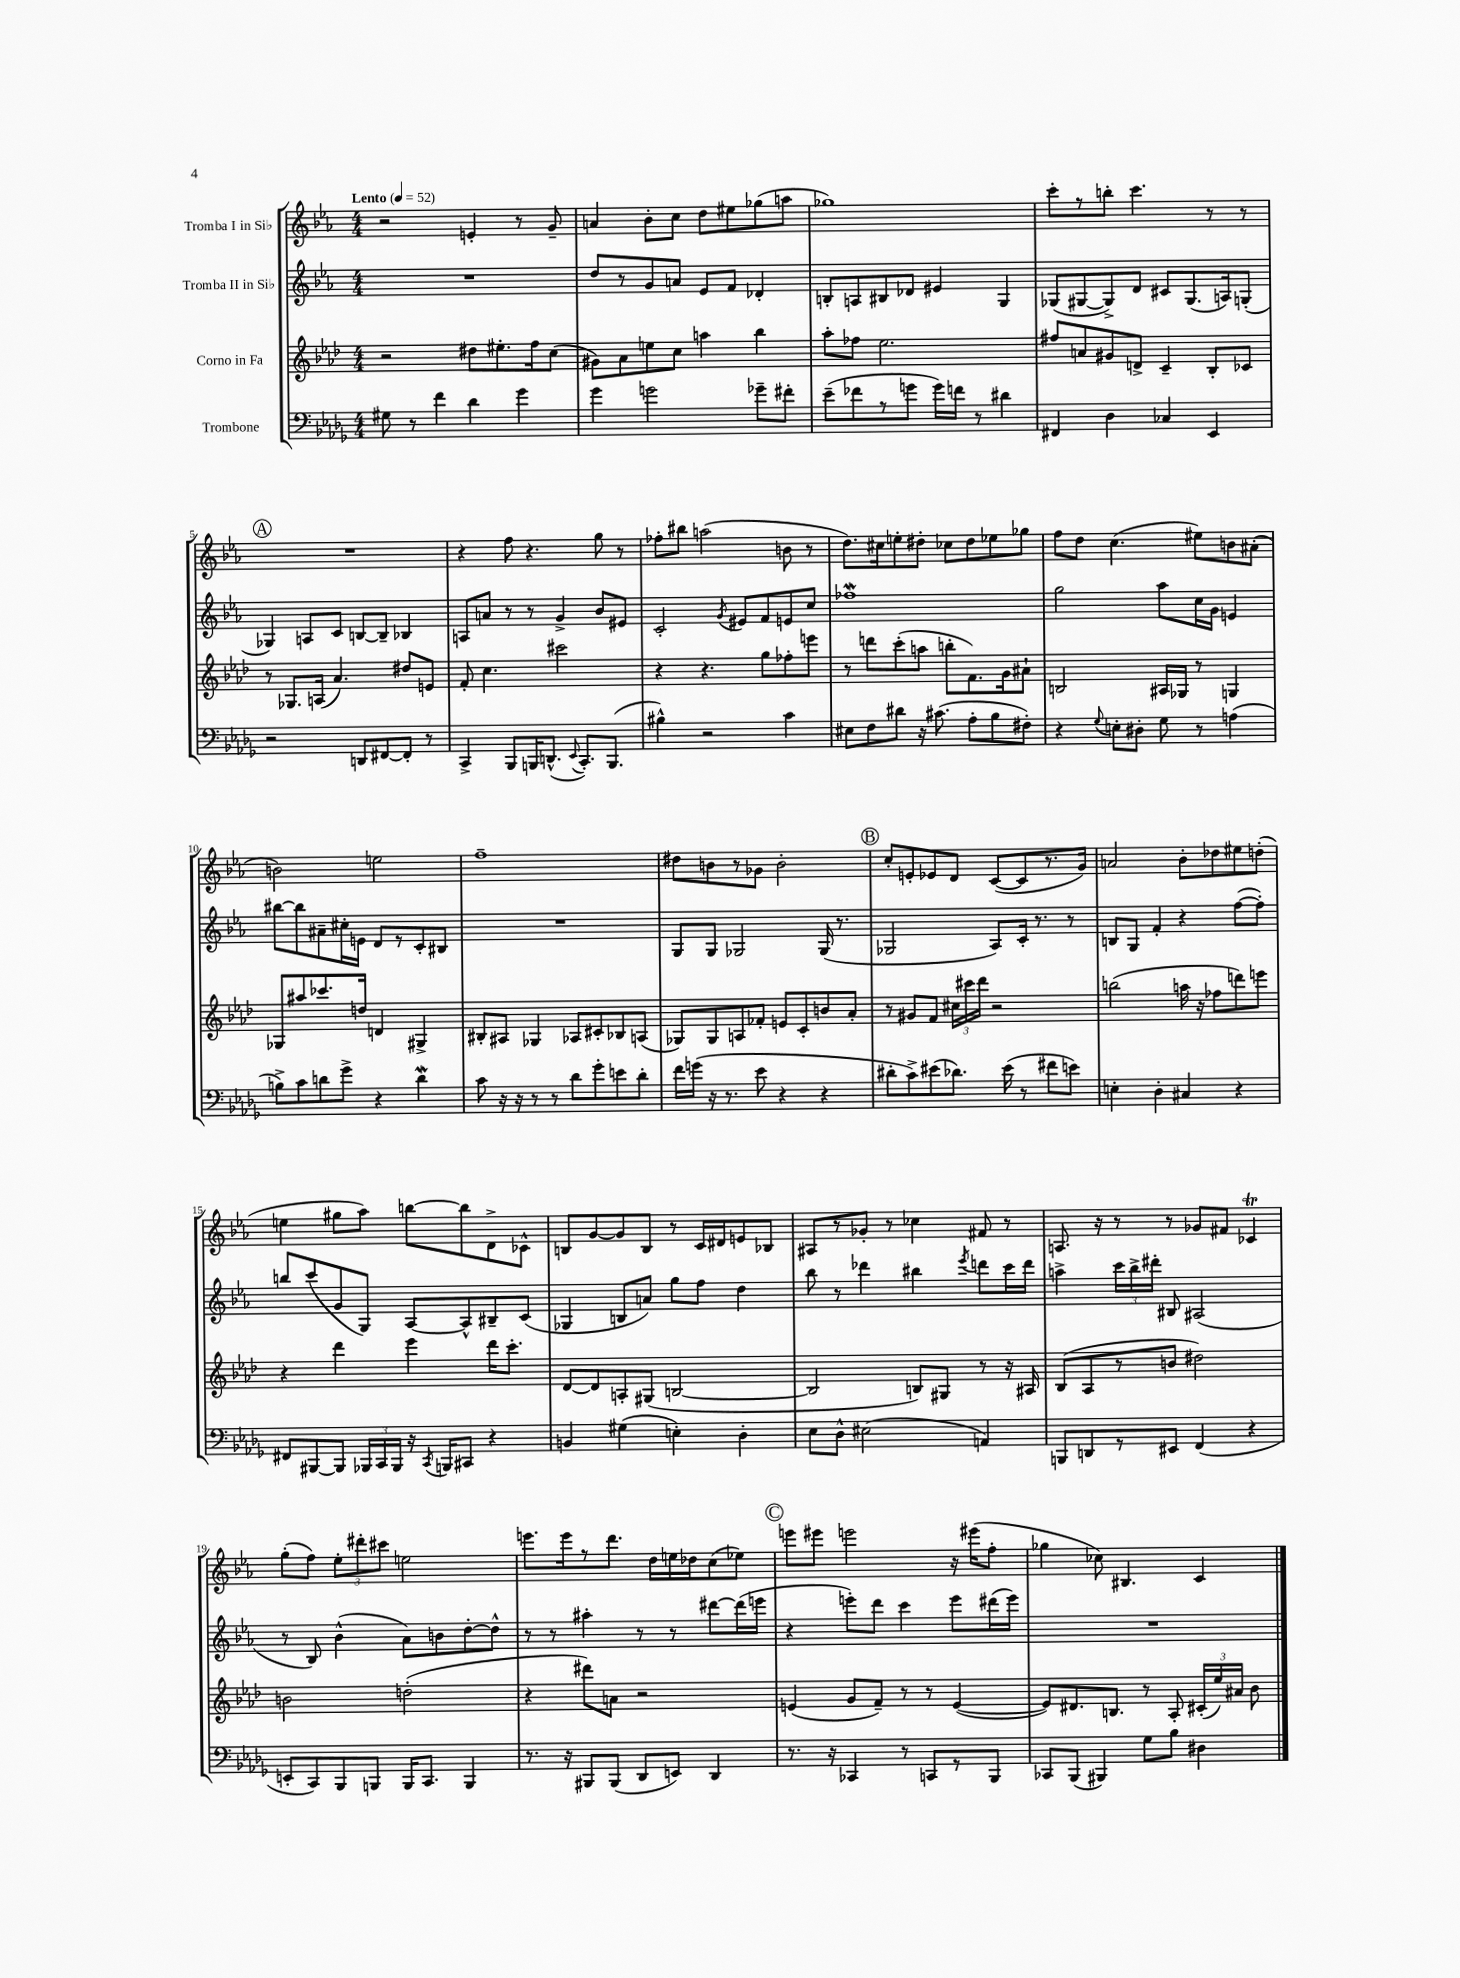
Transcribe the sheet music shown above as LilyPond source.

<<
\new StaffGroup <<
\new Staff = "s0" \with { instrumentName = "Tromba I in Sib" } {
    \clef treble \key ees \major \numericTimeSignature \time 4/4 \tempo "Lento" 4 = 52
    \autoBeamOff r2 e'4-. r8 g'8-- |
    a'4 bes'8[-. c''8] d''8[ eis''8 ges''8( a''8] |
    ges''1) |
    c'''8[-. r8 b''8]-. c'''4. r8 r8 |
    \mark \markup { \circle "A" } R1 |
    r4 f''8 r4. g''8 r8 |
    fes''8[-. bis''8] a''2( b'8 r8 |
    d''8.[) cis''16 e''8-. dis''8]-. ces''8[ dis''8 ees''8 ges''8] |
    f''8[ d''8] c''4.( eis''8[) b'8 ais'8]-.( |
    b'2) e''2 |
    f''1-- |
    dis''8[ b'8 r8 ges'8] b'2-. |
    \mark \markup { \circle "B" } c''8[-. e'8-. ees'8 d'8] c'8[~( c'8 r8. g'16]) |
    a'2 bes'8[-. des''8 eis''8 d''8]-.( |
    e''4 gis''8[ aes''8]) b''8[~ b''8 d'8-> ces'8]-^ |
    b8[ g'8~ g'8 b8] r8 c'16[ dis'16 e'8 bes8] |
    ais8[ r8 ges'8]-. r8 ces''4 fis'8 r8 |
    a8. r16 r8 r8 ges'8[ fis'8] ces'4\trill |
    g''8[-.( f''8]) \tuplet 3/2 { ees''8[-. dis'''8-. cis'''8] } e''2 |
    e'''8.[ e'''16 r8 d'''8.] d''16[ e''16 des''16 c''8( ees''8]) |
    \mark \markup { \circle "C" } e'''8[ eis'''8] e'''2 r16 eis'''16[( f''8]-. |
    ges''4 ces''8) bis4. c'4 \bar "|." |
}
\new Staff = "s1" \with { instrumentName = "Tromba II in Sib" } {
    \clef treble \key ees \major \numericTimeSignature \time 4/4
    \autoBeamOff R1 |
    d''8[ r8 g'8 a'8] ees'8[ f'8] des'4-. |
    b8[-. a8 bis8 des'8] eis'4 g4 |
    ges8[( gis8~ gis8->) d'8] cis'8[ gis8.( a16) g8]-.( |
    \mark \markup { \circle "A" } ges4) a8[ c'8] b8[~ b8]-- bes4 |
    a8[ a'8] r8 r8 g'4-> bes'8[ eis'8] |
    c'2-. \acciaccatura { g'8 } eis'8[ f'8 e'8 c''8] |
    fes''1\mordent |
    g''2 aes''8[ c''16 g'16] e'4 |
    bis''8[~ bis''8 ais'8-- cis''16-. e'16] d'8[ r8 c'8-. bis8] |
    R1 |
    g8[ g8] ges2 ges16( r8. |
    \mark \markup { \circle "B" } ges2 aes8[) c'16]-. r8. r8 |
    b8[ g8] f'4-. r4 f''8[~( f''8]-.) |
    b''8[ c'''8( g'8 g8]) aes8[~ aes8-^ bis8-- c'8]( |
    ges4 b8[ a'8]) g''8[ f''8] d''4 |
    bes''8 r8 des'''4 bis''4 \acciaccatura { ees'''8 } d'''8[ c'''16 d'''16] |
    a''4-> \tuplet 3/2 { c'''16[ bes''16-> dis'''16]-. } bis8 ais2( |
    r8 bes8) bes'4-^( aes'8[) b'8 d''8~-. d''8]-^ |
    r8 r8 ais''4-. r8 r8 dis'''8[~ dis'''16( e'''16] |
    \mark \markup { \circle "C" } r4 e'''8[-.) d'''8] c'''4 e'''8[ dis'''16( e'''16]) |
    R1 \bar "|." |
}
\new Staff = "s2" \with { instrumentName = "Corno in Fa" } {
    \clef treble \key aes \major \numericTimeSignature \time 4/4
    \autoBeamOff r2 dis''8[ eis''8.-. f''16 c''8]( |
    gis'8[) aes'8 e''8 c''8] a''4 bes''4 |
    aes''8[-. fes''8] ees''2. |
    fis''8[ a'8 gis'8 d'8]-> c'4-- bes8[-. ces'8] |
    \mark \markup { \circle "A" } r8 ges8.[ a16]( aes'4.) dis''8[ e'8] |
    f'8-. c''4. cis'''2 |
    r4 r4. g''8[ fes''8-. e'''8] |
    r8 d'''8[ c'''8-.( a''8] b''8[-. f'8.) g'16 ais'8]-! |
    b2 ais16[ ges16] r8 g4 |
    ges8[ ais''8 ces'''8. d''16] d'4 gis4-> |
    bis8[-. ais8] ges4 aes8[ cis'8-. bes8 a8]( |
    ges8[) ges8 a8 fes'8]-. e'8[ c'8-. b'8 aes'8]-. |
    \mark \markup { \circle "B" } r8 gis'8[ f'8] \tuplet 3/2 { cis''16[ cis'''16 des'''16] } r2 |
    b''2( a''16 r16 fes''8[ d'''8) e'''8] |
    r4 des'''4 ees'''4 des'''16[ c'''8.]-. |
    des'8[~ des'8 a8-. gis8]( b2~ |
    b2 b8[) gis8] r8 r16 ais16 |
    bes8[( aes8 r8 b'8] dis''2) |
    b'2 d''2-.( |
    r4 dis'''8[) a'8] r2 |
    \mark \markup { \circle "C" } e'4( g'8[ f'8]--) r8 r8 e'4~( |
    e'8[) dis'8. b8.] r8 aes8-. \tuplet 3/2 { cis'16[-.( ees''16) ais'16] } bes'8 \bar "|." |
}
\new Staff = "s3" \with { instrumentName = "Trombone" } {
    \clef bass \key des \major \numericTimeSignature \time 4/4
    \autoBeamOff gis8 r8 f'4 des'4 ges'4 |
    ges'4 g'2 ges'8[-- fis'8]-. |
    ees'8[--( fes'8 r8 g'8] g'16[) f'16] r8 dis'4 |
    fis,4 des4 ces4 ees,4 |
    \mark \markup { \circle "A" } r2 d,8[ fis,8~ fis,8]-. r8 |
    c,4-> bes,,8[ b,,16 d,8.]-^( \appoggiatura { ees,8 } c,8.[-.) b,,8.]( |
    bis4-^) r2 c'4 |
    eis8[ f8 dis'8] r16 cis'8.( aes8[-. bes8 fis8]-.) |
    r4 \appoggiatura { ges8 } e8[-. dis8]-. ges8 r8 a4( |
    b8[->) c'8 d'8 ges'8]-> r4 d'4\mordent |
    c'8 r16 r16 r8 r8 des'8[ ges'8-. e'8 des'8]-. |
    f'16[ g'16]( r16 r8. ees'8 r4 r4 |
    \mark \markup { \circle "B" } dis'8[-. c'8->) eis'8( des'8.]) eis'16( r8 fis'8[ e'8]) |
    e4-. des4-. cis4 r4 |
    fis,8[ bis,,8~ bis,,8] \tuplet 3/2 { bes,,16[ c,16 bes,,16] } r16 \acciaccatura { c,8 } b,,16[ cis,8] r4 |
    b,4 gis4( e4-.) des4-. |
    ees8[ des8]-^ eis2( a,4) |
    b,,8[ d,8 r8 eis,8] f,4( r4 |
    e,8[-. c,8) bes,,8 b,,8] b,,16[ c,8.] b,,4 |
    r8. r16 bis,,8[ bis,,8]( des,8[ e,8]) des,4 |
    \mark \markup { \circle "C" } r8. r16 ces,4 r8 c,8[ r8 bes,,8] |
    ces,8[ bes,,8]( bis,,4) ges8[ bes8] dis4 \bar "|." |
}
>>
>>
